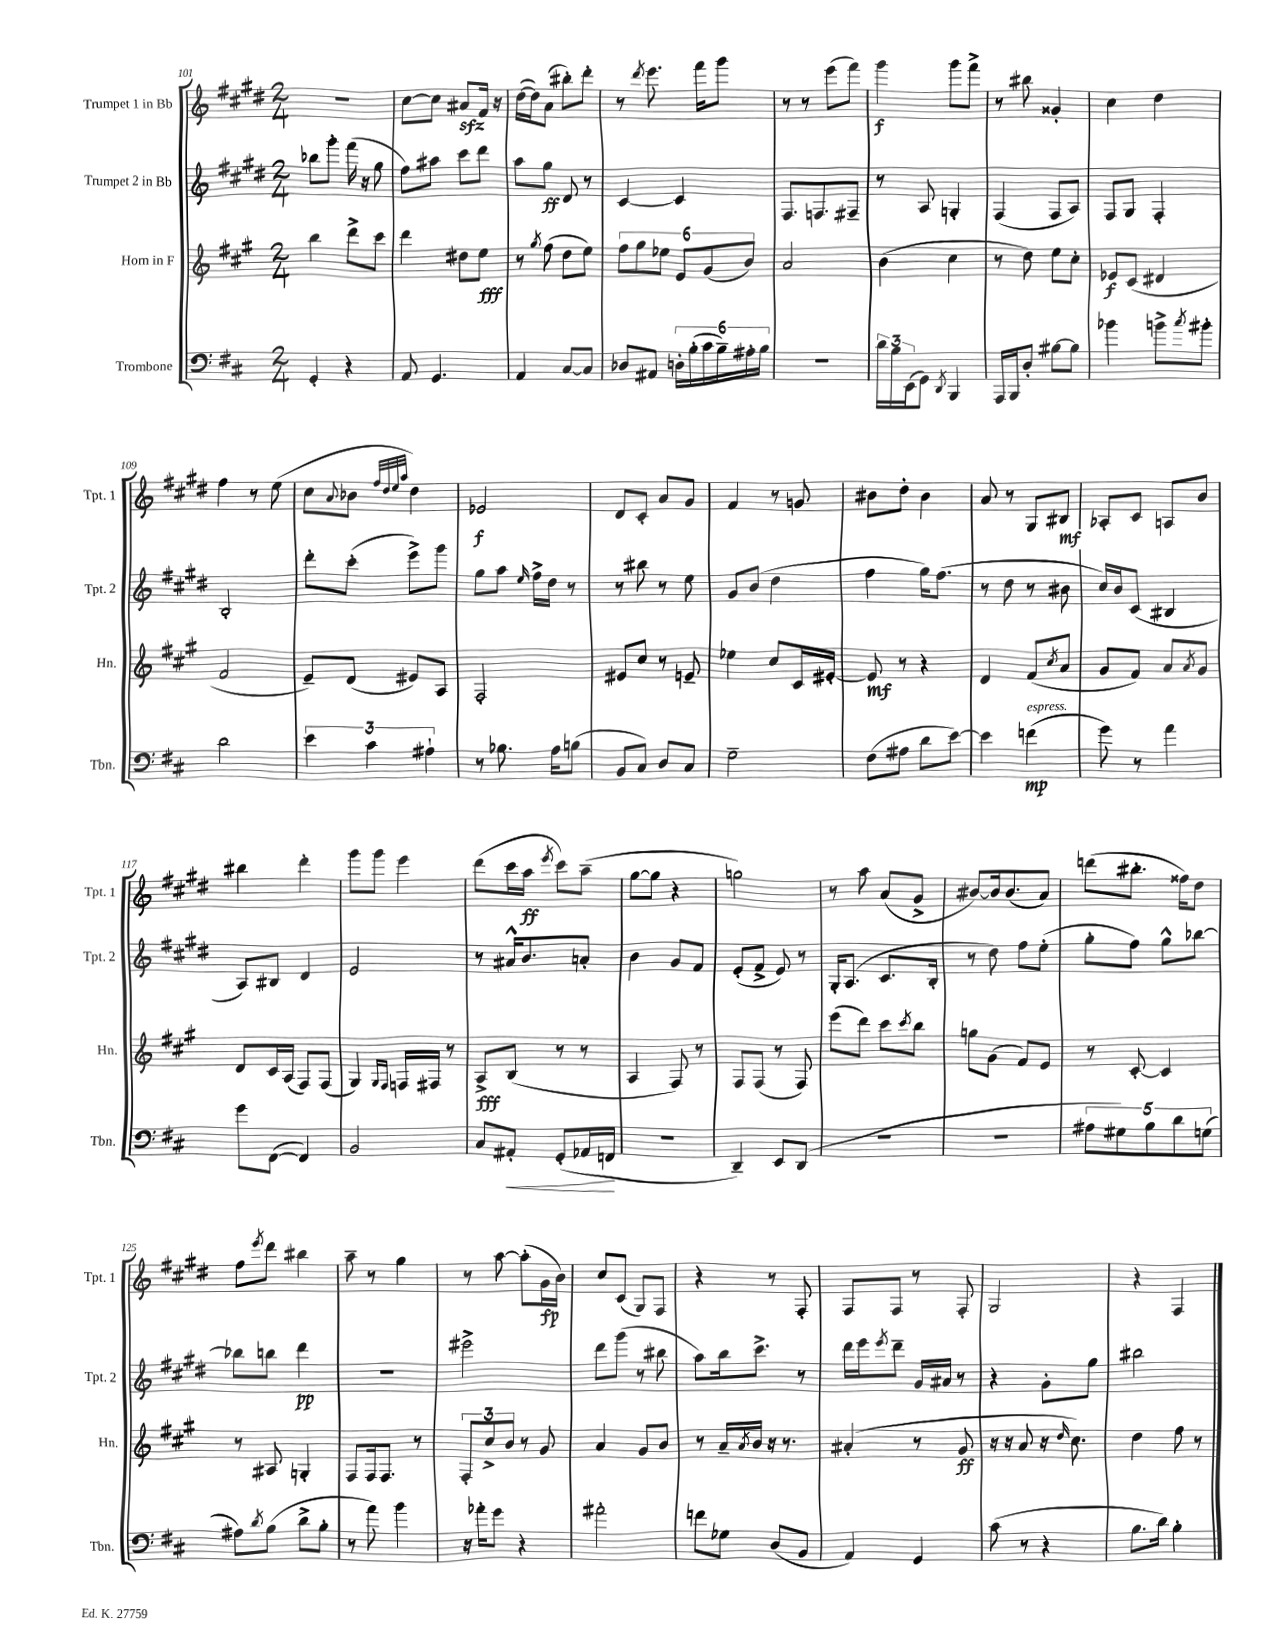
<<
\new StaffGroup <<
\new Staff = "s0" \with { instrumentName = "Trumpet 1 in Bb" shortInstrumentName = "Tpt. 1" } {
    \clef treble \key e \major \numericTimeSignature \time 2/4
    r2 |
    cis''8~ cis''8 ais'8\sfz fis'16 r16 |
    dis''16~( dis''16) a'8( bis''8-.) dis'''8-. |
    r8 \acciaccatura { dis'''8 } e'''8. fis'''16 gis'''8 |
    r8 r8 e'''8( fis'''8) |
    gis'''4\f gis'''8 fis'''8-> |
    r8 bis''8 gisis'4-. |
    cis''4 dis''4 |
    fis''4 r8 e''8( |
    cis''8 \appoggiatura { a'8 } bes'8 \grace { fis''32 dis''32 e''32 a''32 } dis''4) |
    ees'2\f |
    dis'8 cis'8-. a'8 gis'8 |
    fis'4 r8 g'8 |
    bis'8 dis''8-. bis'4 |
    a'8 r8 gis8 bis8\mf |
    aes8-. cis'8 a8 b'8 |
    bis''4 dis'''4-. |
    gis'''8 gis'''8 e'''4 |
    dis'''8( cis'''16 a''16\ff \acciaccatura { e'''8 } cis'''8) a''8--( |
    gis''8~ gis''8 r4 |
    g''2) |
    r8 a''8 a'8( gis'8-> |
    bis'8~) bis'16 bis'8.( a'8) |
    d'''8( bis''8.-. fisis''16) dis''8 |
    fis''8 \acciaccatura { e'''8 } dis'''8 bis''4 |
    a''8-- r8 gis''4 |
    r8 a''8~ a''8-.( gis'16\fp b'16) |
    cis''8 cis'8( gis8) fis8 |
    r4 r8 fis8-. |
    fis8 fis8 r8 fis8-. |
    gis2 |
    r4 fis4 \bar "|." |
}
\new Staff = "s1" \with { instrumentName = "Trumpet 2 in Bb" shortInstrumentName = "Tpt. 2" } {
    \clef treble \key e \major \numericTimeSignature \time 2/4
    bes''8 gis'''8-. fis'''16( r16 gis''8 |
    fis''8) ais''8 cis'''8 dis'''8 |
    a''8 gis''8\ff dis'8 r8 |
    cis'4~ cis'4 |
    fis8. f8. fis8-- |
    r8 a8 g4-. |
    fis4( fis8 a8) |
    fis8 gis8 fis4-. |
    b2-. |
    dis'''8-. cis'''8-.( e'''8->) gis'''8 |
    gis''8 a''8 \grace { e''16 } fis''16-> dis''16 r8 |
    r8 bis''8 r8 e''8 |
    gis'8 b'8( dis''4 |
    fis''4 gis''16) fis''8.( |
    r8 dis''8 r8 bis'8 |
    cis''16) b'16 cis'8( bis4 |
    a8) bis8 dis'4 |
    e'2 |
    r8 ais'16-^ b'8. a'8-. |
    b'4 gis'8 fis'8 |
    e'8-.( fis'8-> e'8) r8 |
    gis16-. a8.( cis'8. b16-. |
    r8 dis''8) fis''8 e''8-.( |
    gis''8-. fis''8) gis''8-^ bes''8~ |
    bes''8 b''8 dis'''4\pp |
    r2 |
    eis'''2-> |
    dis'''8 gis'''8( r8 bis''8 |
    a''8) b''16 cis'''8.-> r8 |
    dis'''16 e'''16 \acciaccatura { e'''8 } dis'''8-- gis'16 ais'16 r8 |
    r4 gis'8-. gis''8 |
    bis''2 \bar "|." |
}
\new Staff = "s2" \with { instrumentName = "Horn in F" shortInstrumentName = "Hn." } {
    \clef treble \key a \major \numericTimeSignature \time 2/4
    b''4 d'''8-> cis'''8 |
    d'''4 dis''8 e''8\fff |
    r8 \acciaccatura { gis''8 } fis''8( d''8 e''8) |
    \tuplet 6/4 { fis''8 gis''8 ees''8 e'8 gis'8( b'8) } |
    a'2 |
    b'4( cis''4 |
    r8 d''8) e''8 cis''8-. |
    ees'8\f cis'8( dis'4 |
    fis'2 |
    e'8--) d'8( eis'8) a8 |
    fis2-. |
    eis'8 cis''8 r8 e'8-- |
    ees''4 cis''8 cis'16 eis'16~-. |
    eis'8\mf r8 r4 |
    d'4 fis'8( \acciaccatura { cis''8 } a'8 |
    gis'8 fis'8) a'8 \acciaccatura { a'8 } gis'8 |
    d'8 cis'16 a16( fis8) fis8( |
    gis4) \grace { gis16 fis16 } f16 fis16 r8 |
    a8->\fff b8( r8 r8 |
    a4 fis8) r8 |
    fis8 fis8( r8 fis8) |
    e'''8( d'''8) cis'''8 \acciaccatura { cis'''8 } b''8 |
    g''8 gis'8( fis'8) e'8 |
    r8 cis'8~-. cis'4 |
    r8 ais8 g4-. |
    fis8 fis16 fis8. r8 |
    \tuplet 3/2 { fis8-. cis''8-> b'8 } r8 gis'8 |
    a'4 gis'8 b'8 |
    r8 a'16-- \acciaccatura { a'8 } b'16 r16 r8. |
    ais'4-.( r8 gis'8\ff |
    r16 r16 a'8 r16 \grace { d''16 } cis''8.) |
    d''4 fis''8 r8 \bar "|." |
}
\new Staff = "s3" \with { instrumentName = "Trombone" shortInstrumentName = "Tbn." } {
    \clef bass \key d \major \numericTimeSignature \time 2/4
    g,4-. r4 |
    a,8 g,4. |
    a,4 cis8~ cis8 |
    des8 ais,8 \tuplet 6/4 { d16-. b16-.( cis'16 b16--) ais16-. b16 } |
    r2 |
    \tuplet 3/2 { d'16 b16 e,16( } g,8) \acciaccatura { d,8 } b,,4 |
    a,,16 b,,16 d8-. bis8~ bis8 |
    bes'4 b'8-> \acciaccatura { cis''8 } bis'8-. |
    d'2 |
    \tuplet 3/2 { e'4 cis'4 ais4-! } |
    r8 bes8. a16 b8( |
    b,8 cis8) d8 cis8 |
    g2-- |
    fis8( ais8 d'8 e'8~) |
    e'4 f'4\mp^\markup { \italic "espress." }( |
    g'8) r8 a'4 |
    g'8 fis,8~( fis,4) |
    b,2 |
    cis8 ais,8-.\< g,8-.( aes,16 f,16\! |
    r2 |
    d,4--) e,8 d,8( |
    R2 |
    r2 |
    \tuplet 5/4 { ais8 gis8) b8 d'8 g8( } |
    ais8) \acciaccatura { d'8 } b8( d'8-> b8-. |
    r8 a'8) b'4 |
    r16 aes'16-. g'8 r4 |
    ais'2-. |
    f'8 ges8 d8( b,8 |
    a,4) g,4 |
    cis'8( r8 r4 |
    b8. d'16) b4-. \bar "|." |
}
>>
>>
\layout { \context { \Score currentBarNumber = #101 } }
